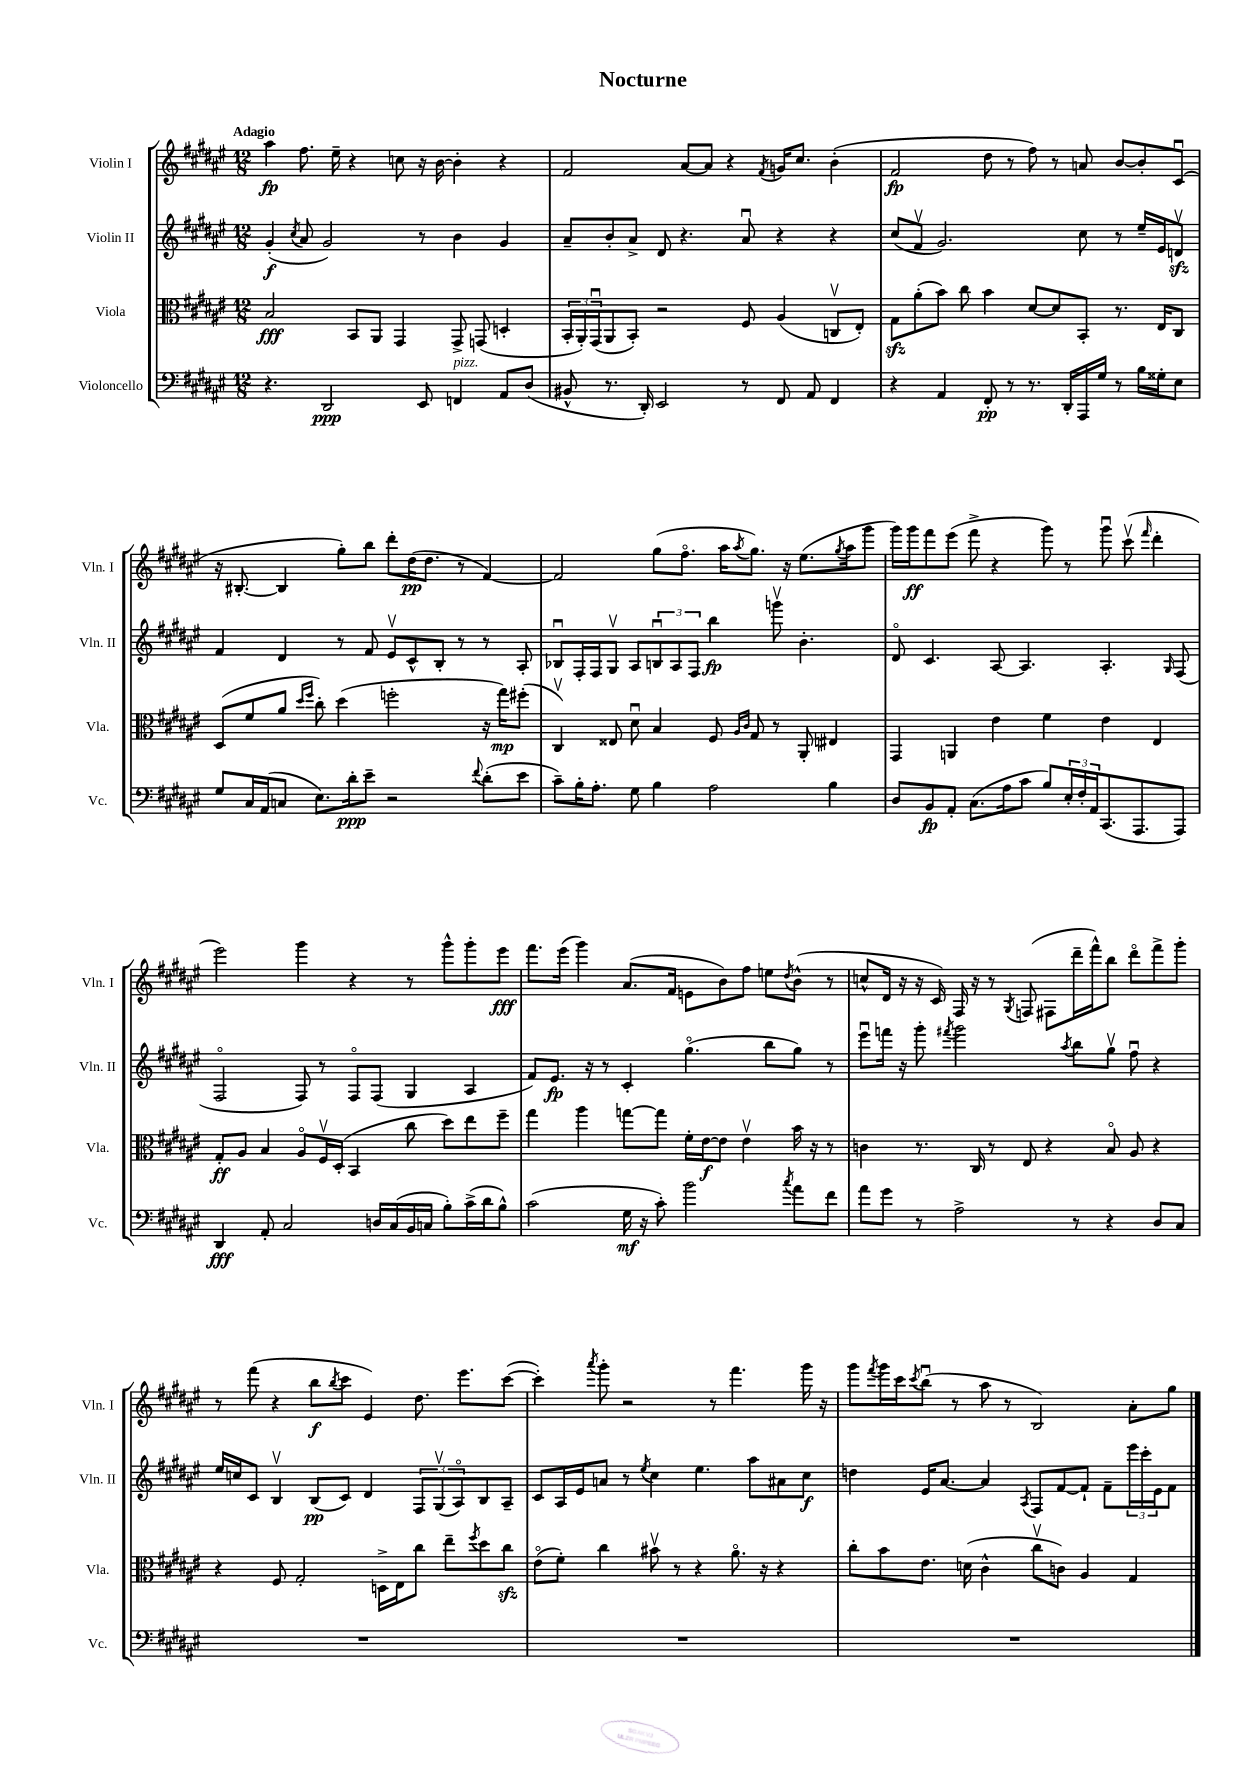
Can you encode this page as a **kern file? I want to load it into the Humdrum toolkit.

**kern	**kern	**kern	**kern
*staff4	*staff3	*staff2	*staff1
*clefF4	*clefC3	*clefG2	*clefG2
*k[f#c#g#d#a#e#]	*k[f#c#g#d#a#e#]	*k[f#c#g#d#a#e#]	*k[f#c#g#d#a#e#]
*M12/8	*M12/8	*M12/8	*M12/8
4.r	2B	(4g#'	4aa#
.	.	8qcc#	.
.	.	8a#	8.ff#
2DD#	.	2g#)	.
.	.	.	16ee#~
.	8BB	.	4r
.	8AA#	.	.
.	4GG#	.	8cc
8EE#	.	8r	16r
.	.	.	[16b
4FF	8GG#^	4b	4b']
.	(8GG	.	.
8AA#	4D'	4g#	4r
(8D#	.	.	.
=	=	=	=
8BB#^^	24BB'	8a#~	2f#
.	24AA#')	.	.
.	(24GG#u	.	.
8.r	8AA#	8b'	.
.	8BB')	8a#^	.
16DD#')	.	.	.
2EE#	2r	8d#	.
.	.	4.r	[8a#
.	.	.	8a#]
.	.	.	4r
8r	8F#	8a#u	.
.	.	.	8qf#
8FF#	(4A#	4r	16g
.	.	.	8.cc#
8AA#	.	.	.
4FF#	8Cv	4r	(4b'
.	8E#')	.	.
=	=	=	=
4r	8G#	(8cc#	2f#
.	(8a#'	8f#v	.
4AA#	8b)	2.g#)	.
.	8cc#	.	.
8FF#'	4b	.	8dd#
8r	.	.	8r
8.r	[8d#	.	8ff#)
.	8d#]	.	8r
16DD#'	.	.	.
16AAA#	8BB'	8cc#	8a
16G#	.	.	.
8r	8.r	8r	[8b
16B	.	16ee#~	8b']
16G##'	16E#	16e#	.
8E#	8C#	8dv	(8c#u
=	=	=	=
8G#	(8D#	4f#	16r
.	.	.	[8.B#'
16C#	8f#	.	.
(16AA#	.	.	.
8C	8a#	4d#	4B#]
.	16qqdd#	.	.
.	16qqff#	.	.
8.E#)	8cc#')	.	.
.	(4dd#	8r	8gg#')
16d#'	.	.	.
8e#~	.	8f#	8bb
2r	2ff'	8e#v	8ddd#'
.	.	8c#^^	(16dd#
.	.	.	8.dd#
.	.	8B'	.
.	.	8r	8r
8qqf#	.	.	.
(8d#'	16r	8r	[4f#)
.	16gg#)	.	.
8e#	(8ff#'	8A#'	.
=	=	=	=
8c#~)	4C#v)	8B-u	2f#]
16B'	.	16F#'	.
8.A#'	.	16F#	.
.	8E##	8G#v	.
8G#	8d#u	8A#	.
4B	4B	12Bu	(8gg#
.	.	12A#	.
.	.	.	8.ff#o
.	.	12F#	.
2A#	8F#	4bb	.
.	.	.	16aa#
.	16qqA#	.	.
.	16qqc#	.	8qaa#
.	8G#	.	8.gg#)
.	8r	8gggv	.
.	.	.	16r
.	8AA#'	4.b'	(8.ee#
4B	4E#	.	.
.	.	.	8qgg#
.	.	.	16aa#
.	.	.	8ggg#
=	=	=	=
8D#	4GG#	8d#o	16ggg#)
.	.	.	16ggg#
8BB	.	4.c#	8fff#
8AA#'	4AA	.	(8eee#
(8.C#	.	.	8fff#^
.	4e#	[8A#	4r
16A#	.	.	.
8c#	.	4.A#]	.
8B)	4f#	.	8ggg#)
24E#'	.	.	8r
24F#'	.	.	.
24AA#	.	.	.
(8.CC#	4e#	4.A#'	8ggg#u
.	.	.	(8ccc#v
8.AAA#	.	.	.
.	.	.	16qqfff#
.	4E#	.	4ddd#'
.	.	16qqG#	.
8AAA#)	.	(8F#	.
=	=	=	=
4DD#	8G#'	2F#o	2eee#)
.	8A#	.	.
8AA#'	4B	.	.
2C#	.	.	.
.	8A#o	8F#)	4ggg#
.	16F#v	8r	.
.	(16D#'	.	.
.	4BB	8F#o	4r
16D	.	(8F#	.
(16C#	.	.	.
16BB	8cc#	4G#	8r
16C	.	.	.
8B')	8dd#)	.	8ggg#^^
(16c#^	8ee#	4A#	8ggg#'
16d#	.	.	.
8B^^)	8ff#~	.	8eee#
=	=	=	=
(2c#	4gg#	8f#)	8.fff#
.	.	8.e#	.
.	.	.	(16eee#
.	4aa#	.	4ggg#)
.	.	16r	.
.	.	8r	.
16G#	[8gg	4c#'	(8.a#
16r	.	.	.
8c#')	8gg]	.	.
.	.	.	16f#
2b	16f#'	(4.gg#o	8e
.	[16e#	.	.
.	8e#]	.	8b)
.	4e#v	.	8ff#
.	.	8bb	8ee
8qcc#	.	.	8qdd#
8a#	16b	8gg#)	(8b^^
.	16r	.	.
8f#	8r	8r	8r
=	=	=	=
8a#	4c	8eee#u	8cc^^
8g#	.	16fff	16d#
.	.	16r	16r
8r	8.r	8ggg#'	16r
.	.	.	16c#)
.	.	8qfff#	.
2A#^	.	2ggg#	16F#
.	16C#	.	16r
.	8r	.	8r
.	.	.	8qG#
.	8E#	.	(8F
.	4r	.	8F#
.	.	8qaa#	.
8r	.	8bb	16ddd#~
.	.	.	16fff#^^)
4r	8Bo	8gg#v	8bb
.	8A#	8ff#u	8ddd#o
8D#	4r	4r	8fff#^
8C#	.	.	8ggg#'
=	=	=	=
1.r	4r	16ee#	8r
.	.	16cc	.
.	.	8c#	(8fff#
.	8F#	4Bv	4r
.	2G#'	.	.
.	.	(8B	8bb
.	.	.	8qbb
.	.	8c#)	8ccc#
.	.	4d#	4e#)
.	16D^	.	.
.	16E#	.	.
.	8cc#	12F#	8.dd#
.	.	(12G#v	.
.	8ee#~	.	.
.	.	12A#o)	.
.	.	.	8.eee#
.	8qff#	.	.
.	8dd#	8B	.
.	8cc#	8A#~	([8ccc#
=	=	=	=
1.r	(8e#o	8c#	4ccc#'])
.	8f#')	16A#	.
.	.	16e#	.
.	.	.	8qaaa#
.	4cc#	8a	8ggg#'
.	.	8r	2r
.	.	8qee#	.
.	8b#v	4cc#	.
.	8r	.	.
.	4r	4.ee#	.
.	.	.	8r
.	8.a#o	.	4.fff#
.	.	8aa#	.
.	16r	.	.
.	4r	8a#	.
.	.	8cc#	16ggg#
.	.	.	16r
=	=	=	=
1.r	8cc#'	4dd	8ggg#
.	.	.	8qfff#
.	8b	.	16ggg#
.	.	.	16ccc#
.	.	.	8qccc#
.	8.e#	16e#	(8bbu
.	.	[8.a#	.
.	.	.	8r
.	(16d	.	.
.	4c#^^	4a#]	8aa#
.	.	.	8r
.	.	8qA#	.
.	8cc#v	8F#	2B)
.	8c)	[8f#	.
.	4A#	8f#`]	.
.	.	8f#~	.
.	4G#	24eee#	8a#'
.	.	24ccc#'	.
.	.	24e#	.
.	.	8f#	8gg#
==	==	==	==
*-	*-	*-	*-
